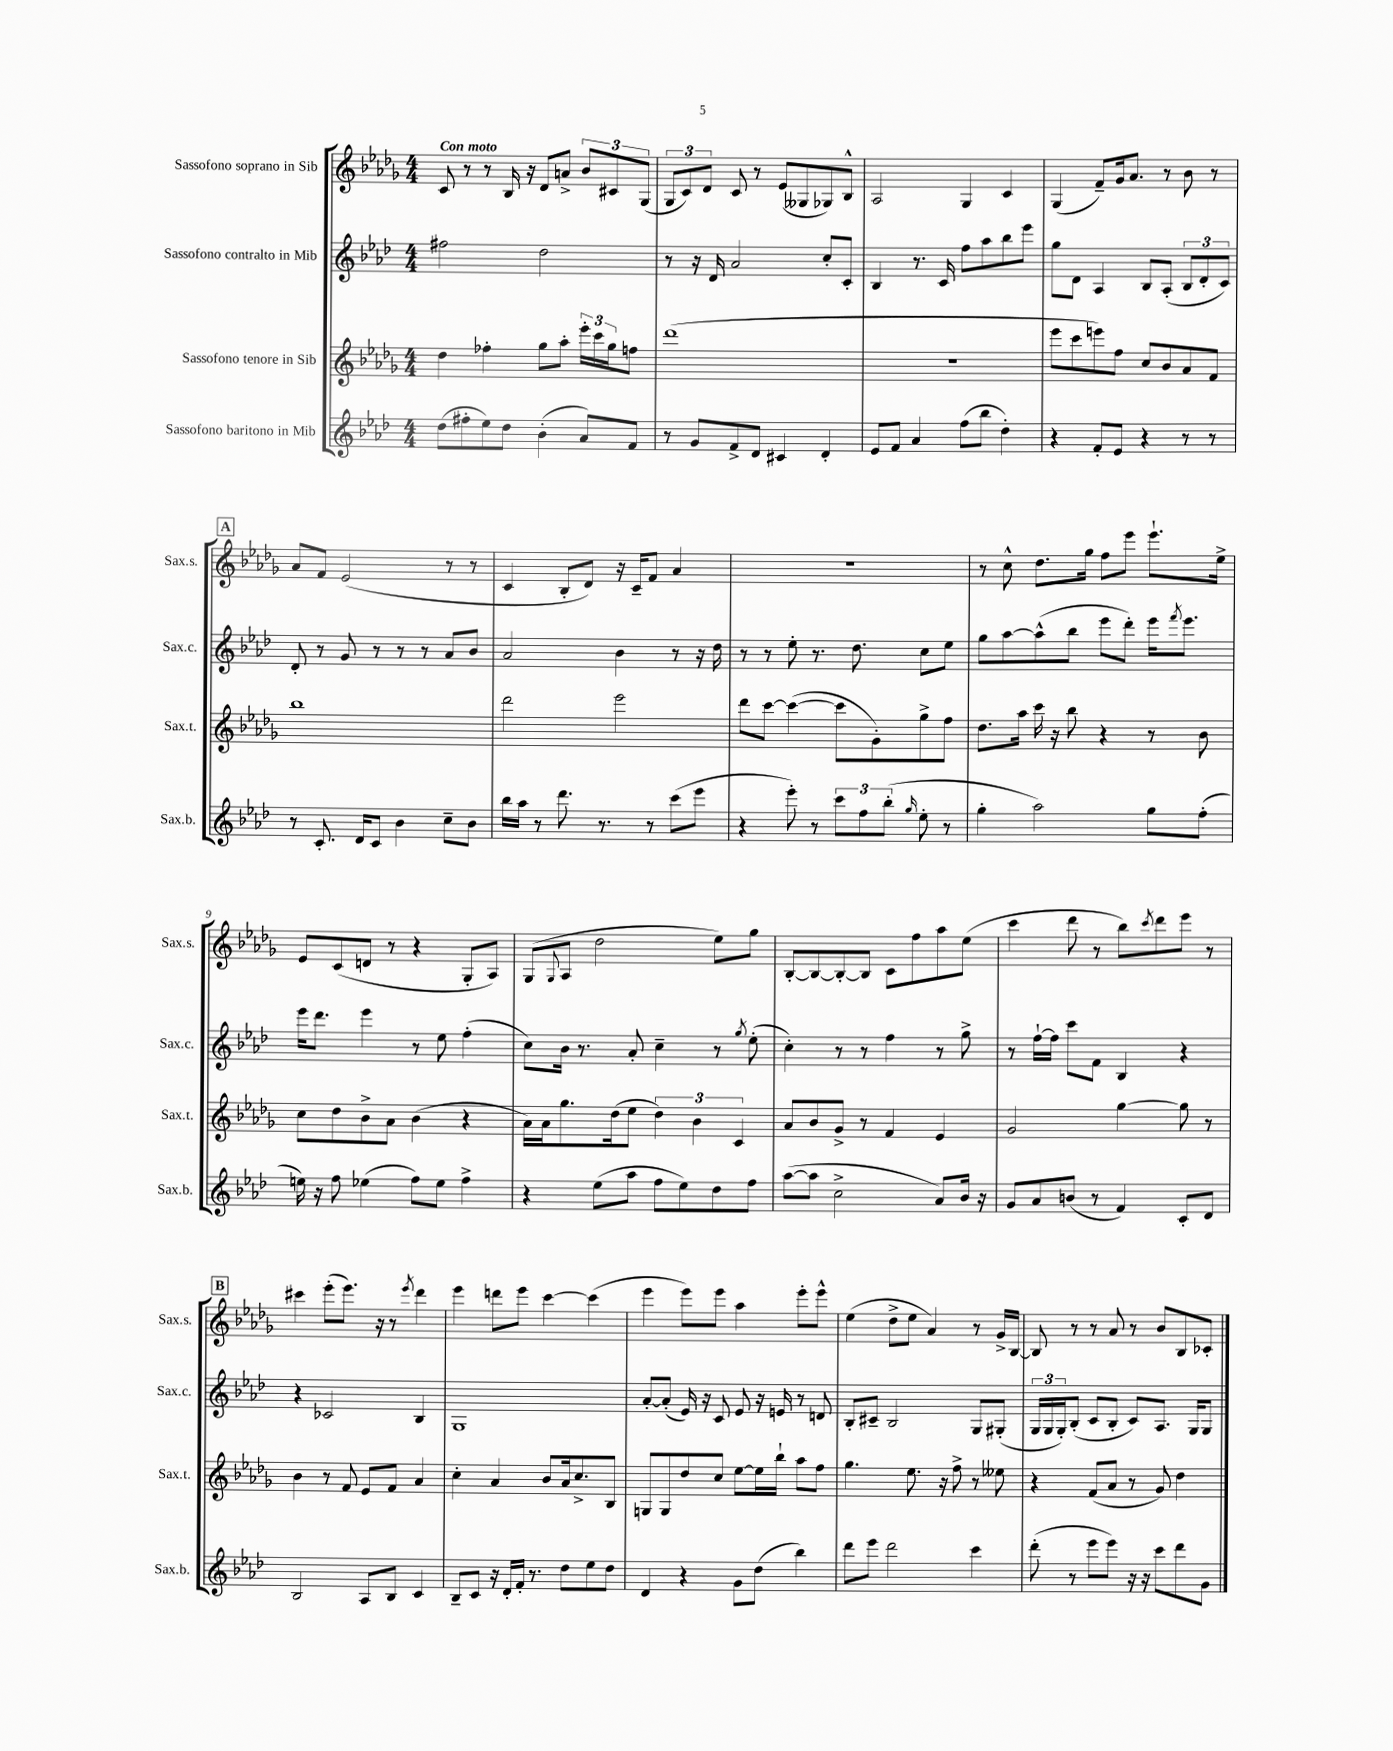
<<
\new StaffGroup <<
\new Staff = "s0" \with { instrumentName = "Sassofono soprano in Sib" shortInstrumentName = "Sax.s." } {
    \clef treble \key des \major \numericTimeSignature \time 4/4 \tempo "Con moto"
    c'8 r8 r8 bes16 r16 des'8 a'8-> \tuplet 3/2 { bes'8 cis'8 ges8( } |
    \tuplet 3/2 { ges8 c'8) des'8 } c'8 r8 ees'8( geses8 ges8) bes8-^ |
    aes2 ges4 c'4 |
    ges4( f'8--) ges'16 aes'8. r8 bes'8 r8 |
    \mark \markup { \box "A" } aes'8 f'8 ees'2( r8 r8 |
    c'4 bes8-. des'8) r16 c'16-- f'8 aes'4 |
    R1 |
    r8 c''8-^ des''8. ges''16 f''8 ees'''8 ees'''8.-! ees''16-> |
    ees'8 c'8( d'8 r8 r4 ges8-. aes8) |
    ges8( \appoggiatura { ges8 } aes8 des''2 ees''8) ges''8 |
    bes8~-. bes8~ bes8~-. bes8 c'8 f''8 aes''8 ees''8( |
    c'''4 des'''8 r8 bes''8) \acciaccatura { c'''8 } des'''8 ees'''8 r8 |
    \mark \markup { \box "B" } cis'''4 ees'''8-.( ees'''8.) r16 r8 \acciaccatura { ees'''8 } des'''4 |
    ees'''4 d'''8 ees'''8 c'''4~ c'''4( |
    ees'''4 ees'''8) ees'''8 aes''4 ees'''8-. ees'''8-^ |
    ees''4( des''8-> ees''8 aes'4) r8 ges'16-> bes16~ |
    bes8 r8 r8 aes'8 r8 bes'8 bes8 ces'8-. \bar "|." |
}
\new Staff = "s1" \with { instrumentName = "Sassofono contralto in Mib" shortInstrumentName = "Sax.c." } {
    \clef treble \key aes \major \numericTimeSignature \time 4/4
    fis''2 des''2 |
    r8 r16 des'16 aes'2 c''8-. c'8-. |
    bes4 r8. c'16 f''8 aes''8 bes''8 ees'''8 |
    g''8 des'8 aes4 bes8 aes8-.( \tuplet 3/2 { bes8 des'8-. c'8) } |
    \mark \markup { \box "A" } des'8-. r8 g'8 r8 r8 r8 aes'8 bes'8 |
    aes'2 bes'4 r8 r16 des''16 |
    r8 r8 ees''8-. r8. des''8. c''8 ees''8 |
    g''8 aes''8~ aes''8-^( bes''8 ees'''8 des'''8-.) ees'''16 \acciaccatura { f'''8 } ees'''8. |
    ees'''16 des'''8. ees'''4 r8 ees''8 f''4-.( |
    c''8) bes'16 r8. aes'8-. c''4-- r8 \acciaccatura { g''8 } ees''8-.( |
    c''4-.) r8 r8 f''4 r8 g''8-> |
    r8 f''16~-! f''16 c'''8 f'8 bes4 r4 |
    \mark \markup { \box "B" } r4 ces'2 bes4 |
    g1 |
    aes'8~-. aes'8-.( ees'16) r16 c'8 ees'8 r16 e'16 r8 d'8 |
    bes8-. cis'8-- bes2 g8 gis8-.( |
    \tuplet 3/2 { g16 g16 g16-.) } bes8-.( c'8 bes8-. c'8) aes8. g16 g8 \bar "|." |
}
\new Staff = "s2" \with { instrumentName = "Sassofono tenore in Sib" shortInstrumentName = "Sax.t." } {
    \clef treble \key des \major \numericTimeSignature \time 4/4
    des''4 fes''4-. ges''8 aes''8-. \tuplet 3/2 { ees'''16-. c'''16 ges''16 } f''8 |
    des'''1( |
    R1 |
    ees'''8 c'''8 e'''8) f''8 c''8 bes'8 aes'8 f'8 |
    \mark \markup { \box "A" } bes''1 |
    des'''2 ees'''2 |
    des'''8 c'''8~ c'''4~( c'''8 ges'8-.) ges''8-> f''8 |
    des''8. aes''16 c'''16 r16 bes''8 r4 r8 bes'8 |
    c''8 des''8 bes'8-> aes'8 bes'4( r4 |
    aes'16) aes'16 ges''8. des''16( ees''8 \tuplet 3/2 { des''4) bes'4 c'4 } |
    aes'8 bes'8 ges'8-> r8 f'4 ees'4 |
    ges'2 ges''4~ ges''8 r8 |
    \mark \markup { \box "B" } bes'4 r8 f'8 ees'8 f'8 aes'4 |
    c''4-. aes'4 bes'8 aes'16 c''8.-> bes8 |
    g8 g8 des''8 c''8 ees''8~ ees''16 bes''16-! aes''8 f''8 |
    ges''4. ees''8. r16 f''8-> r8 eeses''8 |
    r4 f'8( aes'8 r8 ges'8) des''4 \bar "|." |
}
\new Staff = "s3" \with { instrumentName = "Sassofono baritono in Mib" shortInstrumentName = "Sax.b." } {
    \clef treble \key aes \major \numericTimeSignature \time 4/4
    des''8( fis''8-. ees''8) des''8 bes'4-.( aes'8) f'8 |
    r8 g'8 f'8-> des'8 cis'4 des'4-. |
    ees'8 f'8 aes'4 f''8( bes''8 des''4-.) |
    r4 f'8-. ees'8 r4 r8 r8 |
    \mark \markup { \box "A" } r8 c'8.-. des'16 c'8 bes'4 c''8-- bes'8 |
    bes''16 aes''16 r8 des'''8. r8. r8 c'''8( ees'''8 |
    r4 ees'''8-.) r8 \tuplet 3/2 { c'''8 f''8 bes''8-.( } \grace { g''16 } ees''8-. r8 |
    g''4-. aes''2) g''8 f''8-.( |
    e''16) r16 f''8 ees''4( f''8) ees''8 f''4-> |
    r4 ees''8( aes''8 f''8 ees''8) des''8 f''8 |
    aes''8~( aes''8 c''2-> aes'8) bes'16 r16 |
    g'8 aes'8 b'8( r8 f'4) c'8-. des'8 |
    \mark \markup { \box "B" } bes2 aes8 bes8 c'4 |
    bes8-- c'8 r16 des'16-. f'16-. r8. des''8 ees''8 des''8 |
    des'4 r4 g'8 des''8( bes''4) |
    des'''8 ees'''8 des'''2 c'''4 |
    des'''8-.( r8 ees'''8 ees'''8) r16 r16 c'''8 des'''8 g'8 \bar "|." |
}
>>
>>
